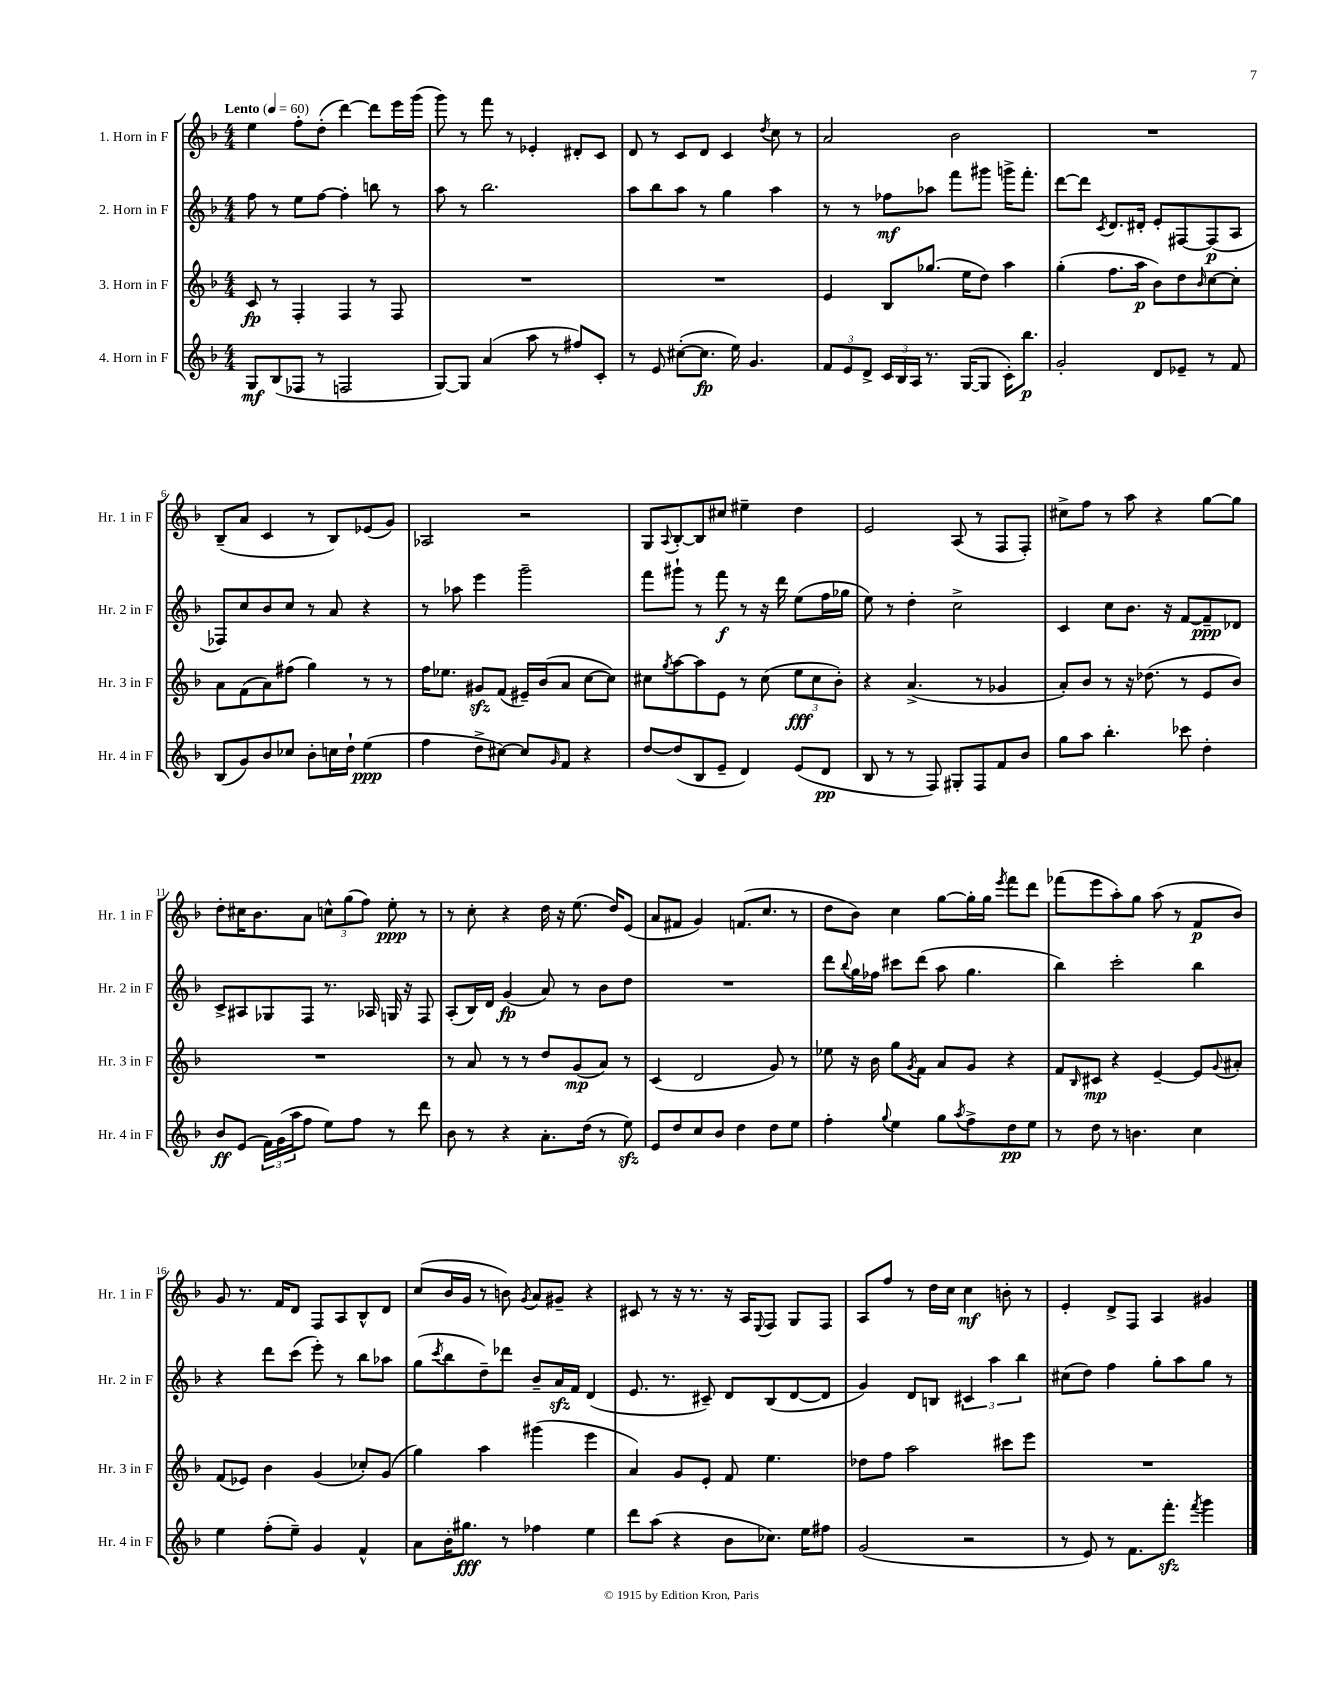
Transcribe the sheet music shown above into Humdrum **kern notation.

**kern	**kern	**kern	**kern
*staff4	*staff3	*staff2	*staff1
*clefG2	*clefG2	*clefG2	*clefG2
*k[b-]	*k[b-]	*k[b-]	*k[b-]
*M4/4	*M4/4	*M4/4	*M4/4
*MM60	*MM60	*MM60	*MM60
8G	8c	8ff	4ee
(8B-	8r	8r	.
8F-	4F'	8ee	8ff'
8r	.	[8ff	(8dd'
2F	4F	4ff']	[4ddd)
.	8r	8bb	8ddd]
.	8F	8r	16eee
.	.	.	(16ggg
=	=	=	=
[8G)	1r	8aa	8ggg)
8G]	.	8r	8r
(4a	.	2.bb-	8fff
.	.	.	8r
8aa	.	.	4e-'
8r	.	.	.
8ff#)	.	.	8d#'
8c'	.	.	8c
=	=	=	=
8r	1r	8aa	8d
8e	.	8bb-	8r
([8cc#'	.	8aa	8c
8.cc#]	.	8r	8d
.	.	4gg	4c
16ee)	.	.	.
4.g	.	.	.
.	.	.	8qdd
.	.	4aa	8cc
.	.	.	8r
=	=	=	=
12f	4e	8r	2a
12e	.	.	.
.	.	8r	.
12d^	.	.	.
24c	8B-	8ff-	.
24B-	.	.	.
24A	.	.	.
8.r	(8.gg-	8aa-	.
.	.	8fff	2b-
([16G	16ee	.	.
8G]	8dd)	8ggg#	.
16c')	4aa	16ggg^	.
8.bb-	.	8.fff'	.
=	=	=	=
2g'	(4gg'	[8ddd	1r
.	.	8ddd]	.
.	.	8qc	.
.	8.ff	8.d	.
.	16aa	16d#'	.
8d	8b-)	8e'	.
8e-~	8dd	[8F#	.
.	16qqb-	.	.
8r	[8cc	(8F#]	.
8f	8cc']	8A	.
=	=	=	=
(8B-	8a	8F-)	(8B-~
8g)	(8f	8cc	8a
8b-	8a)	8b-	4c
8cc-	(8ff#	8cc	.
8b-'	4gg)	8r	8r
16cc	.	8a	8B-)
16dd`	.	.	.
(4ee	8r	4r	(8e-
.	8r	.	8g)
=	=	=	=
4ff	16ff	8r	2A-
.	8.ee-	.	.
.	.	8aa-	.
8dd^	8g#	4eee	.
[8cc#)	(8f	.	.
8cc#]	16e#~)	2ggg~	2r
.	(16b-	.	.
16qqg	.	.	.
8f	8a	.	.
4r	[8cc	.	.
.	8cc])	.	.
=	=	=	=
[8dd	8cc#	8fff	8G
.	8qgg	.	8qqA
(8dd]	[8aa	8ggg#`	[8B-'
8B-	8aa]	8r	8B-]
8e~	8e	8fff	8cc#
4d)	8r	8r	4ee#~
.	(8cc#	16r	.
.	.	16ddd	.
(8e	12ee	(8ee	4dd
.	12cc#	.	.
8d	.	16ff	.
.	12b-')	.	.
.	.	16gg-	.
=	=	=	=
8B-	4r	8ee)	2e
8r	.	8r	.
8r	(4.a^	4dd'	.
8F)	.	.	.
8G#'	.	2cc^	(8A
8F	8r	.	8r
8f	4g-	.	8F
8b-	.	.	8F')
=	=	=	=
8gg	8a')	4c	8cc#^
8aa	8b-	.	8ff
4.bb-'	8r	8cc	8r
.	16r	8.b-	8aa
.	(8.dd-	.	.
.	.	.	4r
.	.	16r	.
8ccc-	8r	[8f	.
4dd'	8e	8f~]	[8gg
.	8b-)	8d-	8gg]
=	=	=	=
8b-	1r	8c^	8dd'
(8e	.	8A#	16cc#
.	.	.	8.b-
24f)	.	8G-	.
(24g	.	.	.
24aa	.	.	.
8ff	.	8F	8a
8ee)	.	8.r	12cc^^
.	.	.	(12gg
8ff	.	.	.
.	.	.	12ff)
.	.	16A-	.
8r	.	16G	8ee'
.	.	16r	.
8ddd	.	8F	8r
=	=	=	=
8b-	8r	(8A'	8r
8r	8a	16B-)	8cc'
.	.	16d	.
4r	8r	(4g	4r
.	8r	.	.
8.a'	8dd	8a)	16dd
.	.	.	16r
.	(8g	8r	(8.ee
(16dd	.	.	.
8r	8a)	8b-	.
.	.	.	16dd)
8ee)	8r	8dd	(8e
=	=	=	=
8e	(4c	1r	8a
8dd	.	.	8f#
8cc	2d	.	4g)
8b-	.	.	.
4dd	.	.	(8.f
.	.	.	8.cc
8dd	8g)	.	.
8ee	8r	.	8r
=	=	=	=
4ff'	8ee-	8ddd	8dd
.	.	8qqbb-	.
.	16r	16gg	8b-)
.	16b-	16ff-	.
8qqgg	.	.	.
4ee	8gg	8ccc#	4cc
.	8qg	.	.
.	8f	(8ddd	.
8gg	8a	8aa	[8gg
8qaa	.	.	.
8ff^	8g	4.gg	16gg']
.	.	.	16gg
.	.	.	8qeee
8dd	4r	.	8fff
8ee	.	.	8ddd
=	=	=	=
8r	8f	4bb-)	(8fff-
.	16qqB-	.	.
8dd	8c#	.	8eee
8r	4r	2ccc'	8aa')
4.b	.	.	8gg
.	[4e~	.	(8aa
.	.	.	8r
4cc	8e]	4bb-	8f
.	8qqg	.	.
.	8a#'	.	8b-)
=	=	=	=
4ee	(8f	4r	8g
.	8e-)	.	8.r
(8ff'	4b-	8ddd	.
.	.	.	16f
8ee~)	.	(8ccc	8d
4g	(4g	8eee')	8F
.	.	8r	8A
4f^^	8cc-')	8bb-	8B-^^
.	(8g	8aa-	8d
=	=	=	=
8a	4gg)	(8gg	(8cc
.	.	8qccc	.
16b-'	.	8bb-	16b-
8.gg#	.	.	16g
.	4aa	8dd~)	8r
8r	.	8ddd-	8b)
.	.	.	8qg
4ff-	(4ggg#	8b-~	8a
.	.	16a	8g#~
.	.	16f	.
4ee	4eee	(4d	4r
=	=	=	=
8ddd	4a)	8.e	8c#
(8aa	.	.	8r
.	.	8.r	.
4r	8g	.	16r
.	.	.	8.r
.	8e'	8c#~)	.
8b-	8f	8d	16r
.	.	.	16A
.	.	.	8qqE
8.cc-)	4.ee	(8B-	8F
.	.	[8d	8G
16ee	.	.	.
8ff#	.	8d]	8F
=	=	=	=
(2g	8dd-	4g)	8A
.	8ff	.	8ff
.	2aa	8d	8r
.	.	8B	16dd
.	.	.	16cc
2r	.	6c#	4cc
.	.	6aa	.
.	8ccc#	.	8b'
.	.	6bb-	.
.	8eee	.	8r
=	=	=	=
8r	1r	(8cc#	4e'
8e)	.	8dd)	.
8r	.	4ff	8d^
8.f	.	.	8F
.	.	8gg'	4A
8.fff'	.	.	.
.	.	8aa	.
8qfff	.	.	.
4ggg	.	8gg	4g#
.	.	8r	.
==	==	==	==
*-	*-	*-	*-
